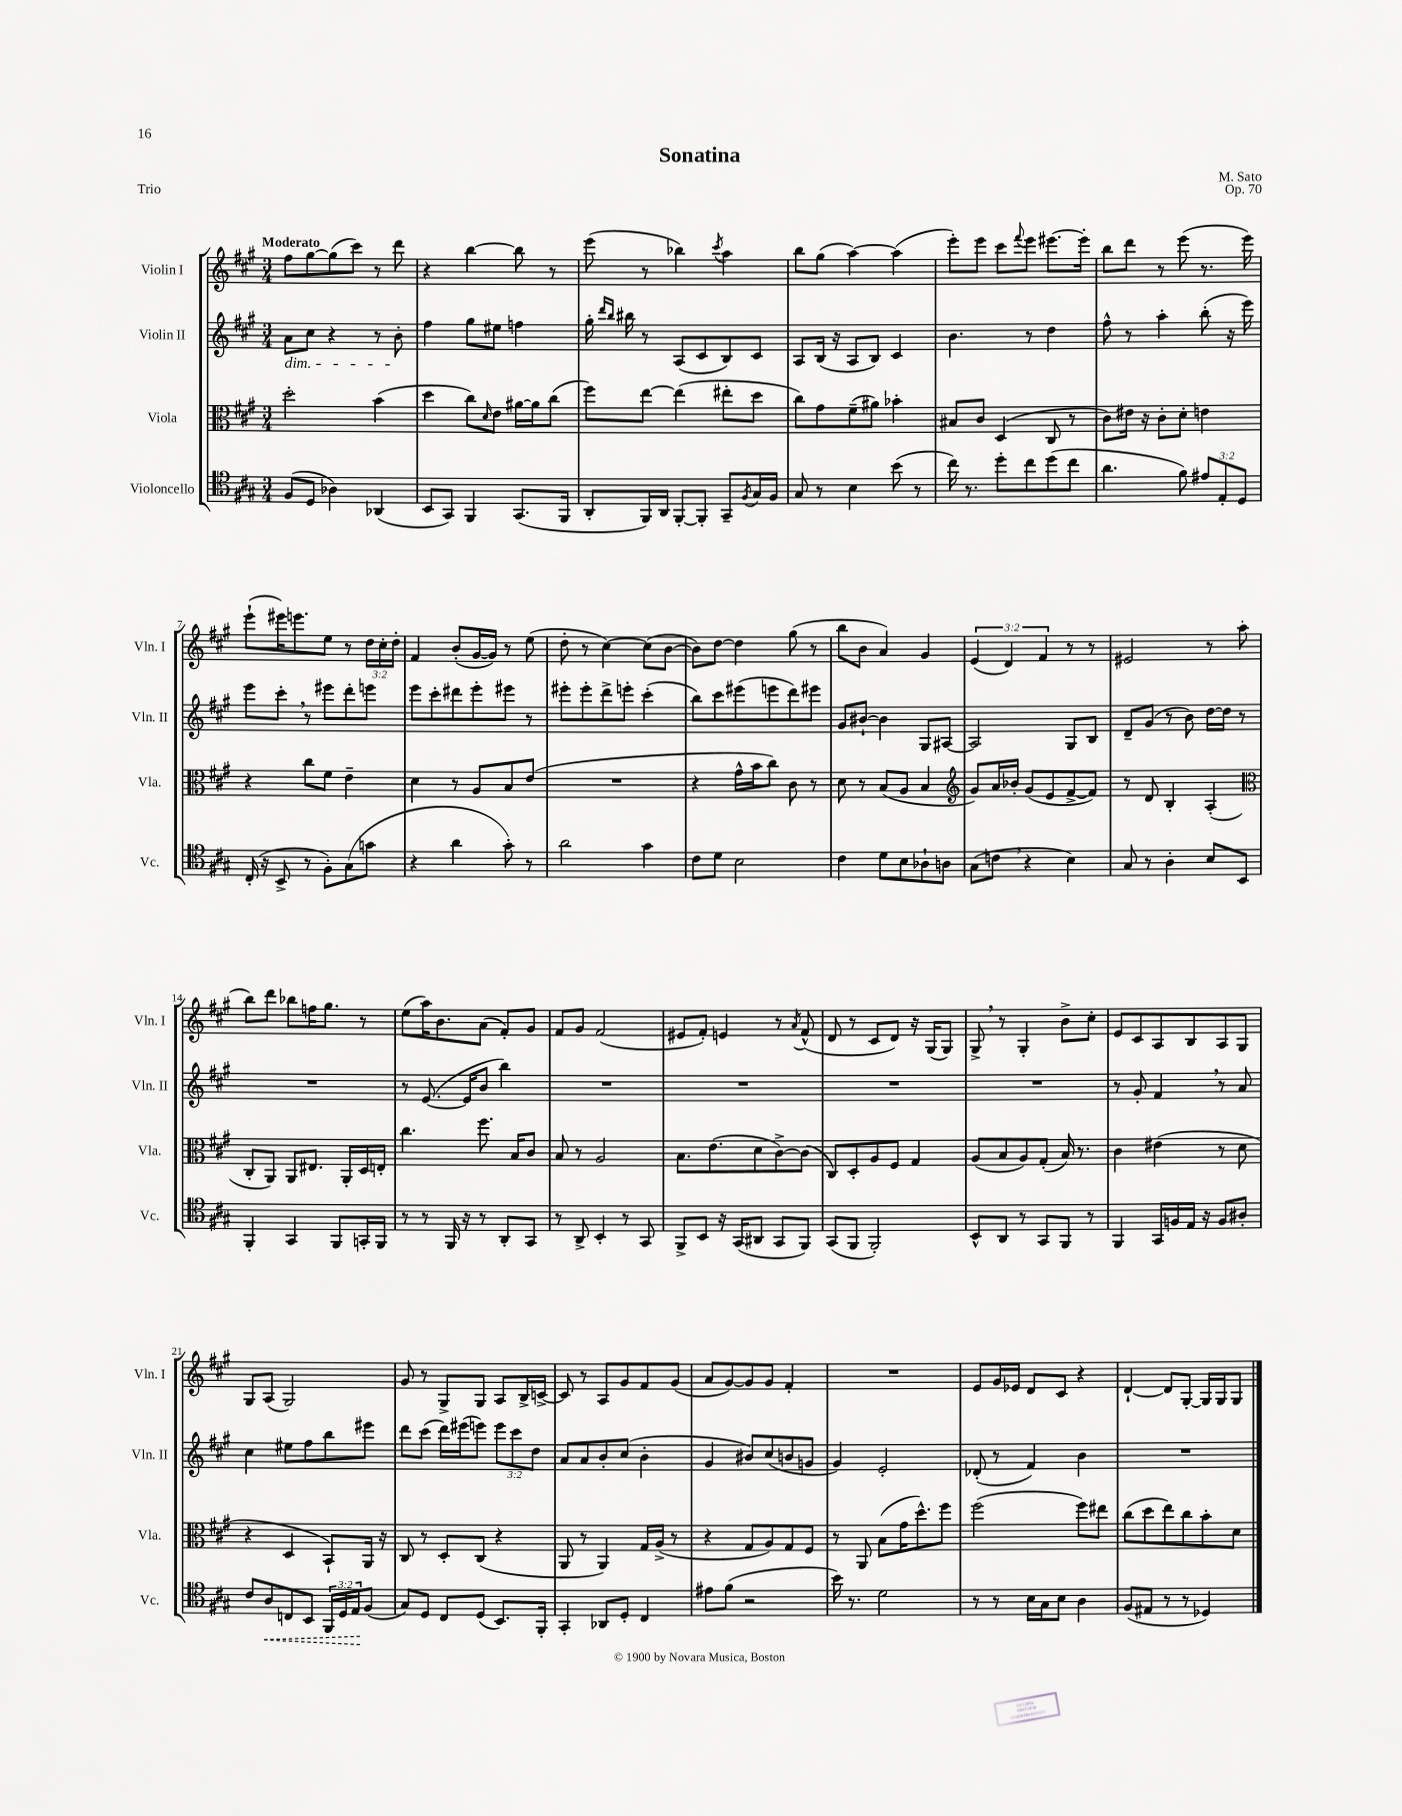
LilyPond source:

\header { title = "Sonatina" composer = "M. Sato" opus = "Op. 70" piece = "Trio" }
<<
\new StaffGroup <<
\new Staff = "s0" \with { instrumentName = "Violin I" shortInstrumentName = "Vln. I" } {
    \clef treble \key a \major \numericTimeSignature \time 3/4 \override Staff.TupletNumber.text = #tuplet-number::calc-fraction-text \tempo "Moderato"
    fis''8 gis''8~ gis''8( cis'''8) r8 d'''8 |
    r4 b''4~ b''8 r8 |
    e'''8( r8 bes''4) \acciaccatura { cis'''8 } a''4 |
    b''8 gis''8( a''4~) a''4( |
    e'''8-.) e'''8 cis'''8 \appoggiatura { fis'''8 } e'''8 eis'''8.~ eis'''16-. |
    b''8 d'''8 r8 e'''8( r8. e'''16) |
    e'''8-!( eis'''16) e'''8. e''8 r8 \tuplet 3/2 { d''16 cis''16-. d''16-. } |
    fis'4 b'8-.( gis'16~ gis'16) r8 e''8( |
    d''8-. r8 cis''4~) cis''8( b'8~ |
    b'8) d''8~ d''4 gis''8( r8 |
    b''8 b'8 a'4) gis'4 |
    \tuplet 3/2 { e'4( d'4) fis'4 } r8 r8 |
    eis'2 r8 a''8( |
    b''8) d'''8 bes''8 f''16 gis''8. r8 |
    e''8( a''16) b'8. a'8( fis'8-.) gis'8 |
    fis'8 gis'8 fis'2( |
    eis'8 fis'8-.) e'4 r8 \acciaccatura { a'8 } fis'8-^( |
    d'8 r8 cis'8 d'8) r16 gis16( gis8) |
    gis8-> \breathe r8 gis4-. b'8-> cis''8-. |
    e'8 cis'8 a8 b8 a8 gis8 |
    gis8 a8( gis2) |
    gis'8 r8 gis8-> gis8 a8 b16-> c'16~-> |
    c'8 r8 a8 gis'8 fis'8 gis'8( |
    a'8 gis'8~) gis'8 gis'8 fis'4-. |
    R2. |
    e'8 gis'16 ees'16 d'8 cis'8 r4 |
    d'4~-! d'8 gis8~-. gis16 gis16 gis8 \bar "|." |
}
\new Staff = "s1" \with { instrumentName = "Violin II" shortInstrumentName = "Vln. II" } {
    \clef treble \key a \major \numericTimeSignature \time 3/4 \override Staff.TupletNumber.text = #tuplet-number::calc-fraction-text
    a'8\dim cis''8 r4 r8 b'8-.\! |
    fis''4 gis''8 eis''8 f''4 |
    gis''16-. \grace { d'''16 b''16 } bis''16 r8 a8( cis'8 b8) cis'8 |
    a8 b16( r16 a8 b8) cis'4 |
    b'4. r8 d''4 |
    fis''8-^ r8 a''4-. b''8-.( r16 e'''16) |
    e'''8 cis'''8-. \breathe r8 eis'''8 d'''8-. e'''8 |
    e'''8 cis'''8-. dis'''8 e'''8-. eis'''8 r8 |
    eis'''8-. eis'''8-. d'''8-> e'''8-. cis'''4-.( |
    b''8) cis'''8 eis'''8( e'''8 d'''8) eis'''8 |
    gis'8 bis'8~-! bis'4 gis8 ais8~ |
    ais2 gis8 b8 |
    d'8-- gis'8( r8 b'8) d''16~ d''16 r8 |
    R2. |
    r8 e'8.~( e'16 b'8 b''4) |
    R2. |
    R2. |
    R2. |
    R2. |
    r8 gis'8-. fis'4 \breathe r8 a'8 |
    cis''4 eis''8 fis''8 b''8 eis'''8 |
    d'''8 cis'''8( d'''16) eis'''16( e'''8) \tuplet 3/2 { e'''8 cis'''8 d''8 } |
    a'8 a'8 b'8-. cis''8( b'4-. |
    gis'4 bis'8) cis''8( b'8 g'8 |
    gis'4) e'2-. |
    des'8-.( r8 fis'4) b'4 |
    R2. \bar "|." |
}
\new Staff = "s2" \with { instrumentName = "Viola" shortInstrumentName = "Vla." } {
    \clef alto \key a \major \numericTimeSignature \time 3/4
    d''2-. b'4( |
    d''4 cis''8) \grace { d'16 } e'8 ais'16~ ais'16 cis''8( |
    fis''8) e''8~ e''4( eis''8-. d''8 |
    cis''8) gis'8 fis'8--( ais'8) bes'4-. |
    bis8 cis'8 d4( cis8 r8 |
    cis'8) eis'16 r16 cis'8-. d'8-. e'4 |
    r4 cis''8 fis'8 e'4-- |
    d'4 r8 a8 b8 e'8( |
    R2. |
    r4 gis'16-^ b'16 cis''8) cis'8 r8 |
    d'8 r8 b8( a8 b4 |
    \clef treble gis'8) a'16 bes'16-. gis'8( e'8 fis'8~-> fis'8) |
    r8 d'8 b4-. a4-.( |
    \clef alto cis8-. a,8) a,8 eis8. a,16-. d16 e16-. |
    cis''4. fis''8. b16 cis'8 |
    b8 r8 a2 |
    b8. e'8.( d'8 cis'8~->) cis'8( |
    cis8) d8-. a8 fis8 gis4 |
    a8( b8 a8) gis8-.( b16) r8. |
    cis'4 eis'4( r8 d'8 |
    r4 d4 b,8-!) a,16 r16 |
    cis8 r8 d8-. cis8( r4 |
    a,8 r8 a,4) gis16 a16->( r8 |
    r4 gis8 a8) gis8 fis8 |
    r8 a,8 b8( gis'16 d''8.-^) fis''8 |
    fis''2( fis''8) eis''8 |
    cis''8( d''8 e''8) cis''8 b'8-. d'8 \bar "|." |
}
\new Staff = "s3" \with { instrumentName = "Violoncello" shortInstrumentName = "Vc." } {
    \clef tenor \key a \major \numericTimeSignature \time 3/4 \override Staff.TupletNumber.text = #tuplet-number::calc-fraction-text
    fis8( d8 aes4) aes,4( |
    b,8 gis,8) fis,4 gis,8.( fis,16 |
    a,8-. fis,16) a,16 fis,8~-. fis,8-. gis,8-- \acciaccatura { fis8 } gis16 fis16 |
    gis8 r8 b4 b'8( r8 |
    cis''16) r8. d''8-. cis''8 d''8( cis''8 |
    a'4. fis'8) \tuplet 3/2 { eis'8 e8-. d8 } |
    cis16-.( r16 b,8-> r8 fis8-.) gis8( g'8 |
    r4 a'4 gis'8-.) r8 |
    a'2 gis'4 |
    cis'8 d'8 b2 |
    cis'4 d'8 b8 aes8-! a8 |
    gis8( c'8 \breathe r4 b4) |
    gis8 r8 a4-. b8 b,8 |
    fis,4-. gis,4 fis,8 g,16-. fis,16 |
    r8 r8 fis,16 r16 r8 a,8-. gis,8 |
    r8 a,8-> b,4-. r8 gis,8 |
    fis,8-> b,8 r16 gis,16( ais,8 gis,8 fis,8) |
    gis,8( fis,8 fis,2-.) |
    b,8-^ a,8 r8 gis,8 fis,8 r8 |
    fis,4 gis,16 f16 e16 r16 f8 ais8-. |
    cis'8 \once \override Hairpin.style = #'dashed-line a8\< c8 b,8 \tuplet 3/2 { fis,16 d16 e16\! } fis8( |
    gis8) d8 cis8 d8( b,8.) fis,16-. |
    gis,4-. aes,8 d8-. cis4 |
    eis'8 fis'8( r2 |
    b'16) r8. d'2 |
    r8 r8 b16 gis16 b8 a4 |
    fis8( eis8 r8 r8 des4) \bar "|." |
}
>>
>>
